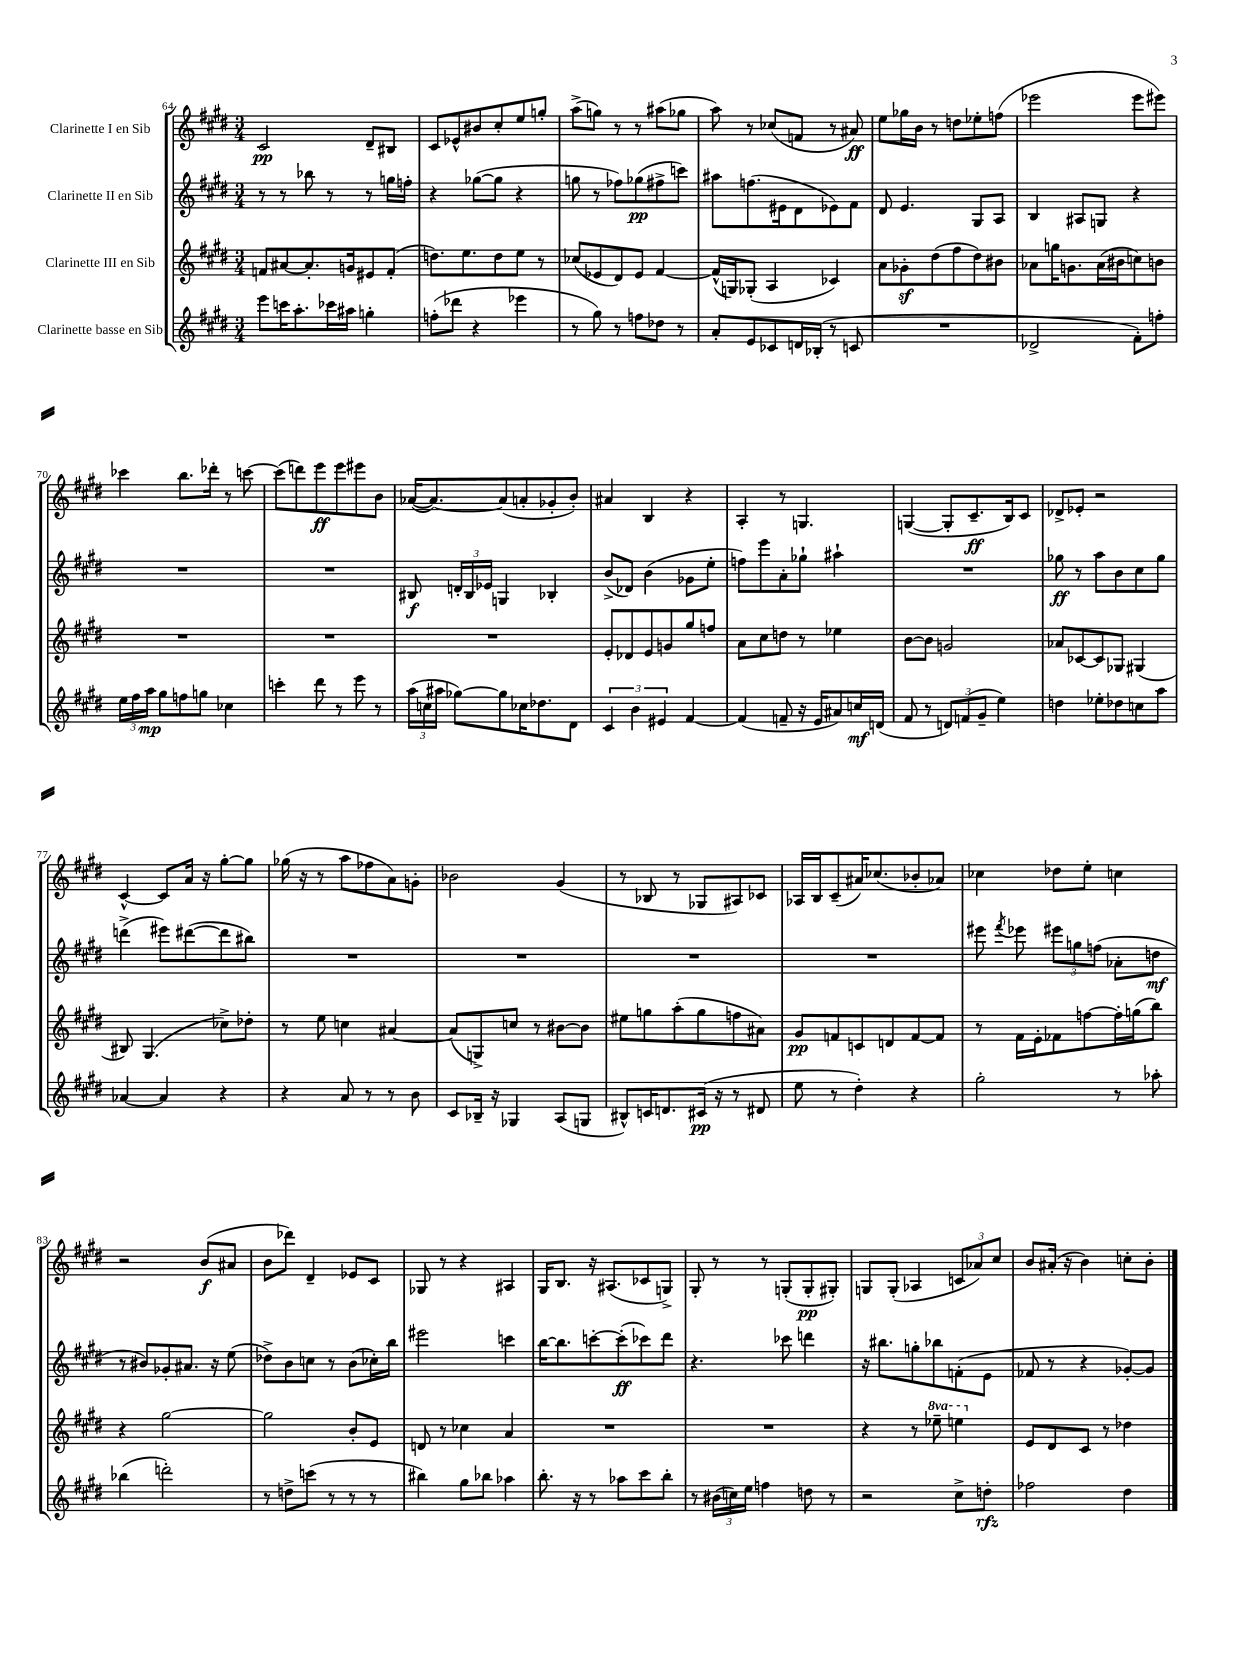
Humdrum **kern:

**kern	**kern	**kern	**kern
*staff4	*staff3	*staff2	*staff1
*clefG2	*clefG2	*clefG2	*clefG2
*k[f#c#g#d#]	*k[f#c#g#d#]	*k[f#c#g#d#]	*k[f#c#g#d#]
*M3/4	*M3/4	*M3/4	*M3/4
8eee\L	8f/L	8r	2c#/
16ccc\K	[8a#/	8r	.
8.aa'\	.	.	.
.	8.a#'/]	8bb-\	.
16ccc-\L	.	8r	.
16aa#\JJ	16g/k	.	.
4gg'\	8e#/	8r	8d#~/L
.	(8f'/J	16gg\LL	8B#/J
.	.	16ff'\JJ	.
=	=	=	=
(8ff'\L	8.dd\L)	4r	8c#/L
8ddd-\J	.	.	8e-^^/
.	8.ee\	.	.
4r	.	([8gg-\L	8b#/
.	8dd\	8gg-\]J	8cc#'/
4eee-\	8ee\J	4r	8ee/
.	8r	.	8gg'/J
=	=	=	=
8r	(8cc-/L	8gg\	(8aa^\L
8gg#\)	8e-/	8r	8gg\J)
8r	8d#/)	8ff-\L)	8r
8ff\L	8e-/J	(8gg-\	8r
8dd-\J	[4f#/	8ff#^\	(8aa#\L
8r	.	8ccc\J)	8gg-\J
=	=	=	=
8a'/L	(16f#^^/]LL	8aa#\L	8aa\)
.	16G/J)	.	.
8e/	(8G-'/J	(8.ff\	8r
8c-/	4A/	.	(8cc-/L
.	.	16e#\k	.
16d/L	.	8d#\	8f/J
(16B-'/JJ	.	.	.
8r	4c-/)	8e-\)	8r
8c/	.	8f#\J	8a#/)
=	=	=	=
2.r	8a\L	8d#/	8ee\L
.	8g-'\	4.e/	16gg-\L
.	.	.	16b\JJ
.	(8dd#\	.	8r
.	8ff#\	.	8dd\L
.	8dd#\)	8G#/L	8ee-'\
.	8b#\J	8A/J	(8ff\J
=	=	=	=
2d-^/	8a-\L	4B/	2eee-\
.	16gg\K	.	.
.	8.g\	.	.
.	.	8A#/L	.
.	(16a-\L	8G/J	.
.	16b#\J	.	.
8f#'\L)	8cc\)	4r	8eee-\L
8ff'\J	8b\J	.	8eee#\J)
=	=	=	=
24ee\LL	2.r	2.r	4ccc-\
24ff#\	.	.	.
24aa\JJ	.	.	.
8gg#\L	.	.	.
8ff\	.	.	8.bb\L
8gg\J	.	.	.
.	.	.	16ddd-'\Jk
4cc-\	.	.	8r
.	.	.	[8ccc\
=	=	=	=
4ccc'\	2.r	2.r	(8ccc\]L
.	.	.	8ddd\)
8ddd#\	.	.	8eee\
8r	.	.	8eee\
8eee\	.	.	8eee#\
8r	.	.	8b\J
=	=	=	=
(24aa\LL	2.r	8B#/	([16a-/LK
24cc\	.	.	.
.	.	.	8.a-/_)
24aa#\JJ	.	.	.
[8gg-\L)	.	24d'/LL	.
.	.	24B#/	.
.	.	24e-/JJ	.
8gg-\]	.	4G/	(8a-/]
16cc-\K	.	.	8a'/
8.dd-\	.	.	.
.	.	4B-'/	8g-'/
8d#\J	.	.	8b'/J)
=	=	=	=
6c#/	8e'/L	(8b^/L	4a#/
.	8d-/	8d-/J)	.
6b\	.	.	.
.	8e/	(4b\	4B/
6e#/	.	.	.
.	8g/	.	.
[4f#/	8gg#/	8g-\L	4r
.	8ff/J	8ee'\J	.
=	=	=	=
(4f#/]	8a\L	8ff\L)	4A'/
.	8cc#\	8eee\	.
8f~/	8dd\J	8a'\	8r
16r	8r	8gg-`\J	4.G/
16e/LK	.	.	.
8a#/)	4ee-\	4aa#`\	.
16cc/L	.	.	.
(16d/JJ	.	.	.
=	=	=	=
8f#/	[8b\L	2.r	([4G/
8r	8b\]J	.	.
12d/L)	2g/	.	8G'/]L
(12f/	.	.	.
.	.	.	8.c#~/
12g#~/J	.	.	.
4ee\)	.	.	.
.	.	.	16B/k)
.	.	.	8c#/J
=	=	=	=
4dd\	8a-/L	8gg-\	8d-^/L
.	[8c-/	8r	8e-'/J
8ee-'\L	8c-/]	8aa\L	2r
8dd-\	8G-/J	8b\	.
8cc\	(4G#/	8cc#\	.
8aa\J	.	8gg-\J	.
=	=	=	=
[4a-/	8B#/)	(4ddd^\	[4c#^^/
.	(4.G#/	.	.
4a-/]	.	8eee#\L)	8c#/]L
.	.	([8ddd#\	16a/Jk
.	.	.	16r
4r	8cc-^\L)	8ddd#\]	[8gg#'\L
.	8dd-'\J	8bb#\J)	8gg#\]J
=	=	=	=
4r	8r	2.r	(16gg-\
.	.	.	16r
.	8ee\	.	8r
8a/	4cc\	.	8aa\L
8r	.	.	8ff-\
8r	[4a#/	.	8a\)
8b\	.	.	8g'\J
=	=	=	=
8c#/L	(8a#/]L	2.r	2b-\
16B-~/Jk	8G^/)	.	.
16r	.	.	.
4G-/	8cc/J	.	.
.	8r	.	.
(8A/L	[8b#\L	.	(4g#/
8G/J	8b#\]J	.	.
=	=	=	=
8B#^^/L)	8ee#\L	2.r	8r
16c/K	8gg\	.	8B-/
8.d/	.	.	.
.	(8aa'\	.	8r
(16c#/Jk	8gg\	.	8G-/L
16r	.	.	.
8r	8ff\	.	8A#/)
8d#/	8a#\J)	.	8c-/J
=	=	=	=
8ee\	8g#/L	2.r	16A-/LL
.	.	.	16B/J
8r	8f/	.	(8c#~/
4dd#'\)	8c/	.	16a#/K)
.	.	.	(8.cc-/
.	8d/	.	.
4r	[8f/	.	8b-'/
.	8f/]J	.	8a-/J)
=	=	=	=
2gg#'\	8r	8eee#\	4cc-\
.	.	8qfff#/	.
.	16f#\LL	8eee-\	.
.	16e'\J	.	.
.	8f-\	12eee#\L	8dd-\L
.	.	12gg\	.
.	[8ff\	.	8ee'\J
.	.	(12ff\J	.
8r	16ff'\]L	8a-'\L	4cc\
.	(16gg\J	.	.
8aa-'\	8bb\J)	8dd\J	.
=	=	=	=
(4bb-\	4r	8r	2r
.	.	8b#/L)	.
2ddd'\)	[2gg#\	8g-'/	.
.	.	8.a#/J	.
.	.	.	(8b/L
.	.	16r	.
.	.	(8ee\	8a#/J
=	=	=	=
8r	2gg#\]	8dd-^\L)	8b\L
8dd^\L	.	8b\	8ddd-\J)
(8ccc\J	.	8cc\J	4d#~/
8r	.	8r	.
8r	8b'/L	(8b\L	8e-/L
8r	8e/J	16cc-'\L)	8c#/J
.	.	16bb\JJ	.
=	=	=	=
4bb#\)	8d/	2eee#\	8G-/
.	8r	.	8r
8gg#\L	4cc-\	.	4r
8bb-\J	.	.	.
4aa-\	4a/	4ccc\	4A#/
=	=	=	=
8.bb'\	2.r	[16bb\LK	16G#/LK
.	.	8.bb\]	8.B/J
16r	.	.	.
8r	.	[8ccc'\	16r
.	.	.	(8.A#/L
8aa-\L	.	(8ccc'\]	.
8ccc#\	.	8ccc-\)	8c-/
8bb'\J	.	8ddd#\J	8G^/J)
=	=	=	=
8r	2.r	4.r	8G#'/
(24b#\LL	.	.	8r
24cc\)	.	.	.
24ee\JJ	.	.	.
4ff\	.	.	8r
.	.	8ccc-\	(8G'/L
8dd\	.	4ddd\	8G'/
8r	.	.	8G#'/J)
=	=	=	=
2r	4r	16r	8G/L
.	.	8.bb#\L	.
.	.	.	(8G'/J
.	8r	8gg'\	4A-/
.	8eee-~\	8bb-\	.
8cc#^\L	4eee\	(8f'\	12c/L
.	.	.	12a-/)
8dd'\J	.	8e\J	.
.	.	.	12cc#/J
=	=	=	=
2ff-\	8e/L	8f-/	8b/L
.	8d#/	8r	(16a#'/Jk
.	.	.	16r
.	8c#/J	4r	4b\)
.	8r	.	.
4dd#\	4dd-\	[8g-'/L)	8cc'\L
.	.	8g-/]J	8b'\J
==	==	==	==
*-	*-	*-	*-
